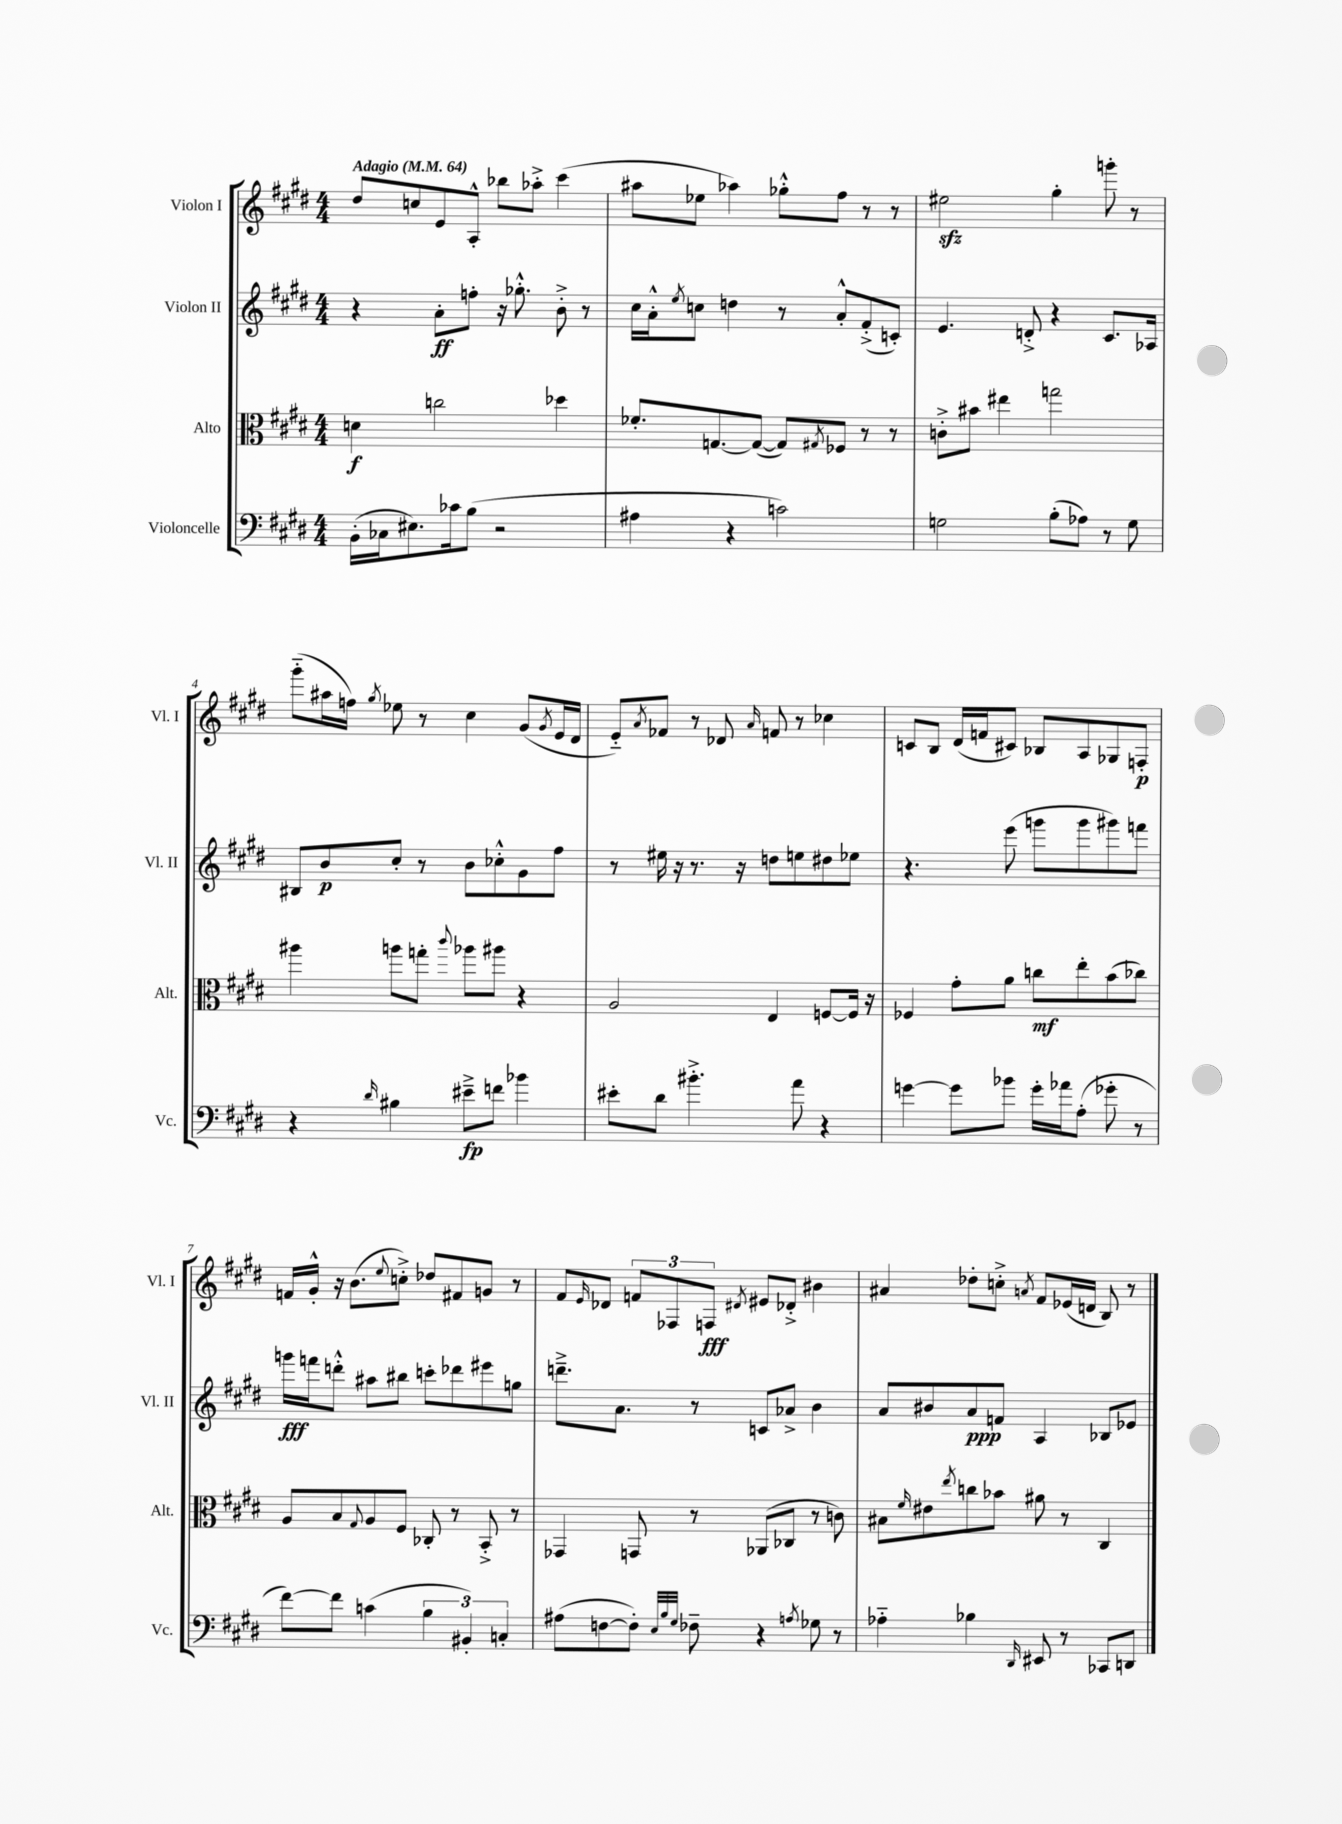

**kern	**kern	**kern	**kern
*staff4	*staff3	*staff2	*staff1
*clefF4	*clefC3	*clefG2	*clefG2
*k[f#c#g#d#]	*k[f#c#g#d#]	*k[f#c#g#d#]	*k[f#c#g#d#]
*M4/4	*M4/4	*M4/4	*M4/4
*MM64	*MM64	*MM64	*MM64
(16BB'	4d	4r	8dd#
16C-	.	.	.
8.E#)	.	.	8cc
.	2cc	8a'	8e
16c-	.	.	.
(8B	.	8ff'	8A'^^
2r	.	16r	8bb-
.	.	8.gg-'^^	.
.	.	.	8aa-'^
.	4dd-	8b'^	(4ccc#
.	.	8r	.
=	=	=	=
4A#	8.f-'	16cc#	8aa#
.	.	16a'^^	.
.	.	8qee	.
.	.	8cc	8ee-
.	[8.G	.	.
4r	.	4dd	4aa-)
.	(8G_	.	.
2c)	8G])	8r	8gg-'^^
.	8qG#	.	.
.	8F-	8a'^^	8ff#
.	8r	(8f#'^	8r
.	8r	8c')	8r
=	=	=	=
2G	8c'^	4.e	2ee#
.	8b#	.	.
.	4ee#	.	.
.	.	8d'^	.
(8B'	2gg	4r	4gg#'
8A-)	.	.	.
8r	.	8.c#	8ggg'
8G	.	.	8r
.	.	16A-	.
=	=	=	=
4r	4aa#	8B#	(8ggg#'~
.	.	8b	16aa#
.	.	.	16ff)
16qqd#	.	.	8qgg#
4B#	8aa	8cc#'	8ee-
.	8gg'	8r	8r
.	8qqccc#	.	.
8e#~^	8aa-	8b	4cc#
8f	8aa#	8cc-'^^	.
4b-	4r	8g#	(8g#
.	.	.	8qg#
.	.	8ff#	16e
.	.	.	16d#
=	=	=	=
8e#'	2A	8r	8e'~)
.	.	.	8qa
8d#	.	16ee#	8f-
.	.	16r	.
4.b#'^	.	8.r	8r
.	.	.	8d-
.	.	16r	.
.	.	.	16qqa
.	4E	8dd	8f
8a	.	8ee	8r
4r	[8F	8dd#	4cc-
.	16F]	8ee-	.
.	16r	.	.
=	=	=	=
[4g	4F-	4.r	8c
.	.	.	8B
8g]	8g#'	.	(16d#
.	.	.	16f
8b-	8a	(8eee	8c#)
16g'	8cc	8ggg	8B-
16a-	.	.	.
(8A'	8ee'	8ggg	8A
8g-'	(8b	8ggg#)	8G-
8r	8cc-)	8fff	8F'
=	=	=	=
[8f#)	8A	16ggg	16f
.	.	16fff	16g#'^^
8f#]	8B	8ddd'^^	16r
.	.	.	(8.b
.	8qqG#	.	.
(4c	8A	8aa#	.
.	.	.	8qqee
.	8F#	8bb#	8cc'^)
6B	8C-'	8ccc'	8dd-
.	8r	8ddd-	8f#
6BB#')	.	.	.
.	8BB'^	8eee#	8g
6C'	.	.	.
.	8r	8gg	8r
=	=	=	=
(8A#	4GG-	8.ddd~^	8f#
.	.	.	16qqe
[8F	.	.	8d-
.	.	8.a	.
8F'])	8GG	.	12f
.	.	.	12F-
32qqE	.	.	.
32qqB	.	.	.
32qqG#	.	.	.
8F-~	8r	8r	.
.	.	.	12F
.	.	.	8qd#
4r	(8AA-	8c	8e#
.	8C-	8a-^	8d-'^
8qA	.	.	.
8G-	8r	4b	4b#
8r	8c)	.	.
=	=	=	=
4A-'~	8B#	8a	4a#
.	16qqf#	.	.
.	8e#	8b#	.
.	8qee	.	.
4B-	8cc	8a	8dd-'
.	8b-	8f	8cc'^
16qqDD#	.	.	8qa
8EE#	8a#	4A	8f#
8r	8r	.	(16e-
.	.	.	16d
8CC-	4C#	8B-	8B)
8DD	.	8e-	8r
==	==	==	==
*-	*-	*-	*-
